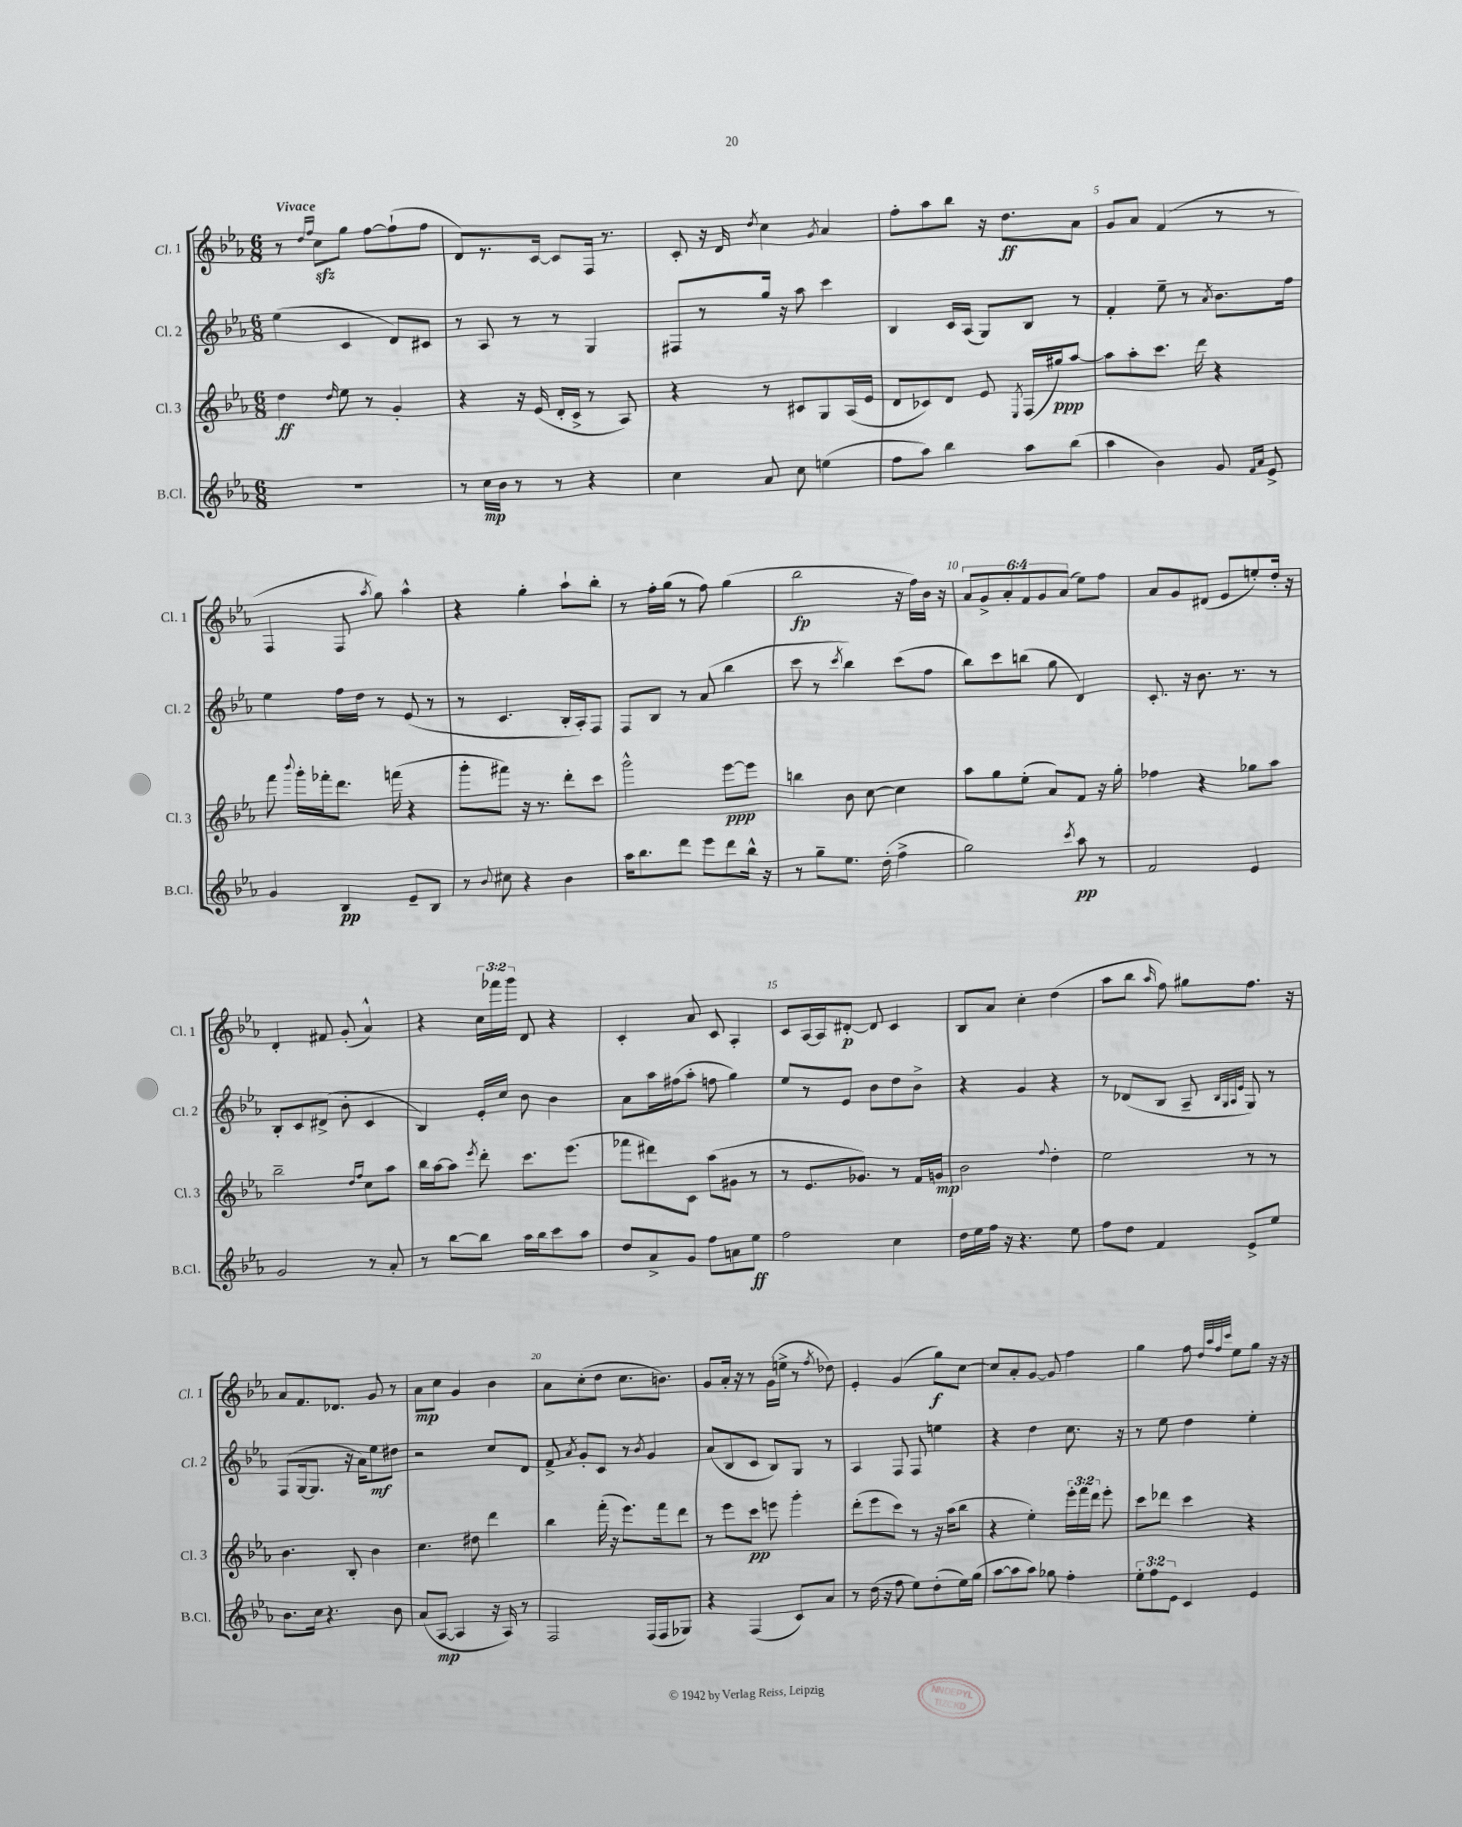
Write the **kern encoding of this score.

**kern	**kern	**kern	**kern
*staff4	*staff3	*staff2	*staff1
*clefG2	*clefG2	*clefG2	*clefG2
*k[b-e-a-]	*k[b-e-a-]	*k[b-e-a-]	*k[b-e-a-]
*M6/8	*M6/8	*M6/8	*M6/8
2.r	4dd	(4ee-	8r
.	.	.	16qqdd
.	.	.	16qqff
.	.	.	8cc
.	16qqdd	.	.
.	8ee-	4c	8gg
.	8r	.	[8ff
.	4g'	8d)	(8ff`]
.	.	8c#	8ff
=	=	=	=
8r	4r	8r	8d)
16cc	.	8A-	8.r
16b-	.	.	.
8r	16r	8r	.
.	(16e-	.	[16c
8r	16d'	8r	8c]
.	16c^	.	.
4r	8r	4G	16F
.	.	.	8.r
.	8A-)	.	.
=	=	=	=
4cc	4r	8F#	8c'
.	.	8r	16r
.	.	.	16d
.	.	.	8qdd
8a-	8r	16gg	4cc
.	.	16r	.
8cc	8c#	8aa-	.
.	.	.	8qg
(4ee	8G	4ccc	4a-
.	(16A-	.	.
.	16e-	.	.
=	=	=	=
8ff	8d	4B-	8ff'
8aa-)	8c-)	.	8aa-
4bb-	8d	16c	8bb-
.	.	(16A-	.
.	8e-	8G)	16r
.	.	.	8.dd
.	8qE-	.	.
8aa-	(16F	8B-	.
.	16gg#)	.	.
(8bb-	[8aa-	8r	8a-
=	=	=	=
4aa-	8aa-]	4f'	8g
.	8aa-'	.	8a-
4b-)	8.ccc	8ee-~	(4f
.	.	8r	.
.	16ddd	.	.
.	.	8qa-	.
8g	4r	8.b-	8r
16qqf	.	.	.
16qqa-	.	.	.
8e-^	.	.	8r
.	.	16ff	.
=	=	=	=
4g	8fff	4ee-	4F
.	8qqbbb-	.	.
.	16ggg'	.	.
.	16fff-'	.	.
4B-	8.ddd	16ff	8F
.	.	16dd	.
.	.	.	8qaa-
.	.	8r	8gg)
.	(16fff	.	.
8e-~	4r	(8e-	4aa-^^
8B-	.	8r	.
=	=	=	=
8r	8ggg'	8r	4r
8qqb-	.	.	.
8cc#	8fff#)	4.c	.
4r	16r	.	4gg'
.	8.r	.	.
4b-	8ddd'	16B-'	8aa-`
.	.	16A-')	.
.	8ccc	8F	8bb-'
=	=	=	=
16aa-	2ggg^^	8F	8r
8.bb-	.	.	.
.	.	8B-	16ff'
.	.	.	(16gg
8ddd	.	8r	8r
8eee-	.	(8a-	8ff)
8ddd	[8eee-	4bb-	(4gg
16bb-^^	8eee-]	.	.
16r	.	.	.
=	=	=	=
8r	4bb	8ccc	2bb-
8gg~	.	8r	.
.	.	8qccc	.
8.ee-	8b-	4bb-)	.
.	[8cc	.	.
(16dd'	.	.	.
4ff^	4cc]	(8ccc	16r
.	.	.	16ff)
.	.	8ff	16b-
.	.	.	16r
=	=	=	=
2gg)	8aa-	8bb-)	12a-
.	.	.	12g^
.	8gg	8ccc	.
.	.	.	12a-'
.	(8ee-'	(8bb	12f
.	.	.	12g
.	8a-)	8gg	.
.	.	.	(12a-
8qccc	.	.	.
8aa-	8f	4d)	8ee-)
8r	16r	.	8ff
.	16gg'	.	.
=	=	=	=
2f	4ff-	8.c'	8a-
.	.	.	8g
.	.	16r	.
.	4r	8.b-	(8d#
.	.	.	8e-
.	.	8.r	.
4e-	8gg-	.	8ee')
.	8aa-	8r	16dd'
.	.	.	16r
=	=	=	=
2g	2bb-~	8B-'	4d'
.	.	8c	.
.	.	(8d#^	8f#
.	.	8b-'	(8g'
.	16qqdd	.	.
.	16qqff	.	.
8r	8cc	4c	4a-^^)
8a-'	8aa-	.	.
=	=	=	=
8r	16bb-	4B-)	4r
.	[16aa-	.	.
[8bb-	8aa-]	.	.
.	8qeee-	.	.
8bb-]	8ddd'	16e-'	24cc
.	.	.	24fff-
.	.	16cc	.
.	.	.	24ggg
16aa-	8.ccc	8b-	8d
16bb-	.	.	.
8ccc	.	4b-	4r
.	(8.eee-	.	.
8aa-	.	.	.
=	=	=	=
8dd	8fff-	8a-	4c'
8a-^	8ddd#)	16aa-	.
.	.	(16ff#	.
8g	8c	8aa-'	8a-
8ff	(8aa-	8ff	8c
8a	8g#	4gg)	4A-'
8ee-	8r	.	.
=	=	=	=
2ff	8r	8ee-	8c
.	8.e-	8r	[16A-
.	.	.	16A-]
.	.	8e-	[8d#'
.	8.g-)	.	.
.	.	8b-	8d#]
4cc	8r	8dd	4c
.	16f	8b-^	.
.	16g	.	.
=	=	=	=
16dd	2b-	4r	8B-
16ee-	.	.	.
16ff	.	.	8a-
16r	.	.	.
4.r	.	4g	4cc'
.	8qqff	.	.
.	4dd'	4r	(4dd
8ee-	.	.	.
=	=	=	=
8ff	2ee-	8r	8aa-
8dd	.	(8d-	8bb-
.	.	.	16qqaa-
4f	.	8B-	8ff)
.	.	8A-~	8gg#
.	.	32qqB-	.
.	.	32qqG	.
.	.	32qqA-	.
.	.	32qqe-	.
8e-^	8r	8G)	8.ff
8ee-	8r	8r	.
.	.	.	16r
=	=	=	=
8.b-	4.b-	(8F	8a-
.	.	[16G	8.f
16cc	.	8.G]	.
4.r	.	.	.
.	.	.	8.d-
.	8B-'	16r	.
.	.	16a-)	.
.	4b-	8ee-	8g
8b-	.	8dd#	8r
=	=	=	=
(8a-	4.cc	2r	8a-
[8A-	.	.	8cc
4A-]	.	.	4g
.	8dd#	.	.
16r	4ddd	8cc	4b-
16A-)	.	.	.
8r	.	8d	.
=	=	=	=
2F	4bb-	8f^	8a-
.	.	8qa-	.
.	.	8g'	(8cc'
.	(16fff'	8c	8dd
.	16r	.	.
.	8.eee-)	8r	8.cc
.	.	8qb-	.
(16F	.	4g	.
16F	16fff	.	8.b)
8G-)	8ddd	.	.
=	=	=	=
4r	8r	(8a-	8g
.	8eee-	8B-	16a-'
.	.	.	16r
(4F	8ccc	8c	8r
.	8eee	8B-)	(16g
.	.	.	16ee^
8c)	4ggg'	8G	8r
.	.	.	8qff
8a-	.	8r	8dd-)
=	=	=	=
8r	(8ddd'	4A-	4e-'
(16dd	8eee-	.	.
16r	.	.	.
8ff	8ccc)	8F	(4g
8ee-)	8r	8F	.
(8dd'	16r	4ee	8gg)
.	(16aa-	.	.
16ee-)	8bb-	.	[8cc
(16gg	.	.	.
=	=	=	=
[8aa-	4r	4r	8cc]
8aa-]	.	.	8a-'
8aa-)	4ee-')	4dd	[8g
8gg-	.	.	8g]
4ff'	24eee-'	8.cc	4ff
.	24fff	.	.
.	24ddd	.	.
.	8eee-'	.	.
.	.	16r	.
=	=	=	=
12ee-'	8ccc	8r	4gg
12ff	.	.	.
.	8ddd-	8ee-	.
12e-	.	.	.
4c	4ccc	4dd	8ff
.	.	.	32qqdd
.	.	.	32qqaa-
.	.	.	32qqff
.	.	.	32qqccc
.	.	.	8ee-
4e-	4r	4ee-'	8gg
.	.	.	16r
.	.	.	16r
==	==	==	==
*-	*-	*-	*-
